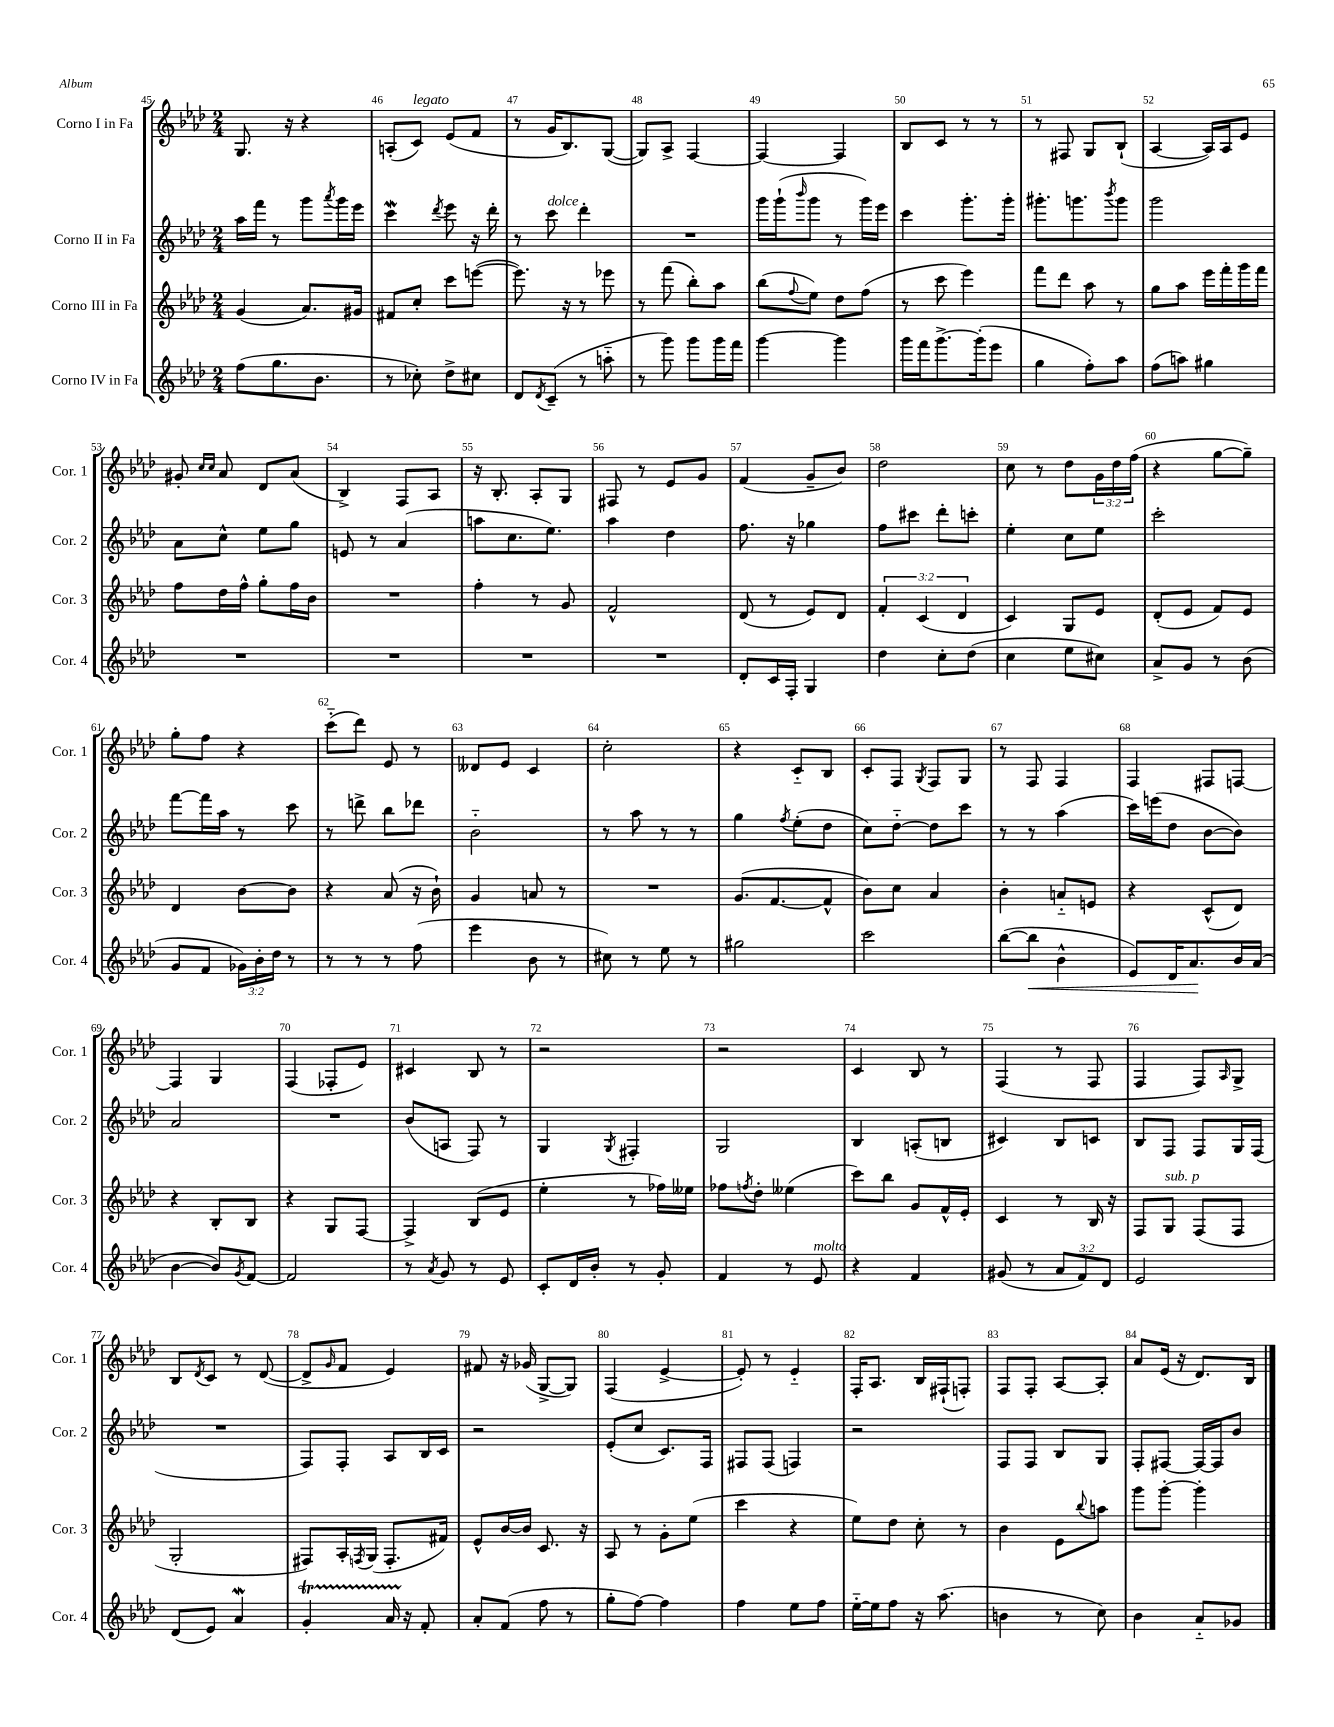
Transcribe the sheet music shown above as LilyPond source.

<<
\new StaffGroup <<
\new Staff = "s0" \with { instrumentName = "Corno I in Fa" shortInstrumentName = "Cor. 1" } {
    \clef treble \key aes \major \numericTimeSignature \time 2/4 \override Staff.TupletNumber.text = #tuplet-number::calc-fraction-text
    g8. r16 r4 |
    a8-.( c'8^\markup { \italic "legato" }) ees'8( f'8 |
    r8 g'16 bes8.) g8~( |
    g8) aes8-> f4~ |
    f4~ f4 |
    bes8 c'8 r8 r8 |
    r8 fis8 g8 bes8-!( |
    aes4~ aes16) aes16 ees'8 |
    gis'8-. \grace { c''16 c''16 } aes'8 des'8 aes'8( |
    bes4->) f8 aes8 |
    r16 bes8.-. aes8-. g8 |
    fis8 r8 ees'8 g'8 |
    f'4( g'8-- bes'8) |
    des''2 |
    c''8 r8 des''8 \tuplet 3/2 { g'16 des''16 f''16( } |
    r4 g''8~ g''8--) |
    g''8-. f''8 r4 |
    c'''8-_( des'''8) ees'8 r8 |
    deses'8 ees'8 c'4 |
    c''2-. |
    r4 c'8-_ bes8 |
    c'8-. f8 \acciaccatura { g8 } f8 g8 |
    r8 f8 f4 |
    f4 fis8 f8~ |
    f4 g4 |
    f4( fes8-. ees'8) |
    cis'4 bes8 r8 |
    r2 |
    r2 |
    c'4 bes8 r8 |
    f4( r8 f8 |
    f4 f8) \grace { aes16 } g8-> |
    bes8 \acciaccatura { des'8 } c'8 r8 des'8~( |
    des'8-> \grace { g'16 } f'8 ees'4) |
    fis'8 r16 ges'16( g8~-> g8) |
    f4( ees'4~-> |
    ees'8-.) r8 ees'4-_ |
    f16-. aes8. bes16 fis16-!( f8-.) |
    f8 f8-. aes8~ aes8-. |
    aes'8 ees'16( r16 des'8.) bes16 \bar "|." |
}
\new Staff = "s1" \with { instrumentName = "Corno II in Fa" shortInstrumentName = "Cor. 2" } {
    \clef treble \key aes \major \numericTimeSignature \time 2/4
    aes''16 f'''16 r8 g'''8 \acciaccatura { aes'''8 } g'''16 ees'''16 |
    c'''4\mordent \acciaccatura { des'''8 } ees'''8 r16 des'''16-. |
    r8 c'''8^\markup { \italic "dolce" } des'''4-. |
    R2 |
    g'''16 g'''16-!( \grace { bes'''16 } g'''8 r8 g'''16) ees'''16 |
    c'''4 g'''8.-. g'''16-. |
    gis'''8.-. g'''8. \acciaccatura { bes'''8 } g'''8 |
    g'''2 |
    aes'8 c''8-^ ees''8 g''8 |
    e'8 r8 aes'4( |
    a''8 c''8. ees''8.) |
    aes''4 des''4 |
    f''8. r16 ges''4 |
    f''8 cis'''8 des'''8-. c'''8-. |
    ees''4-. c''8 ees''8 |
    c'''2-. |
    f'''8~ f'''16 aes''16 r8 c'''8 |
    r8 d'''8-> bes''8 des'''8 |
    bes'2-_ |
    r8 aes''8 r8 r8 |
    g''4 \acciaccatura { f''8 } ees''8-.( des''8 |
    c''8) des''8~-_ des''8 c'''8 |
    r8 r8 aes''4( |
    c'''16) e'''16( des''8 bes'8~ bes'8) |
    aes'2 |
    R2 |
    bes'8( a8 f8) r8 |
    g4 \acciaccatura { g8 } fis4-. |
    g2 |
    bes4 a8-.( b8 |
    cis'4) bes8 c'8 |
    bes8 f8 f8 g16 f16( |
    R2 |
    f8) f8-. aes8 bes16 c'16 |
    r2 |
    ees'8-.( c''8 c'8.) f16 |
    fis8 fis8( f4) |
    r2 |
    f8 f8 bes8 g8 |
    f8-. fis8~ fis16~ fis16 bes'8 \bar "|." |
}
\new Staff = "s2" \with { instrumentName = "Corno III in Fa" shortInstrumentName = "Cor. 3" } {
    \clef treble \key aes \major \numericTimeSignature \time 2/4 \override Staff.TupletNumber.text = #tuplet-number::calc-fraction-text
    g'4( aes'8.) gis'16 |
    fis'8 c''8-. c'''8 e'''8~( |
    e'''8.) r16 r8 ees'''8 |
    r8 f'''8( bes''8-.) aes''8 |
    bes''8( \appoggiatura { f''8 } ees''8) des''8 f''8( |
    r8 c'''8 ees'''4) |
    f'''8 des'''8 aes''8 r8 |
    g''8 aes''8 ees'''16 f'''16-. g'''16 f'''16 |
    f''8 des''16 f''16-^ g''8-. f''16 bes'16 |
    R2 |
    f''4-. r8 g'8 |
    f'2-^ |
    des'8( r8 ees'8) des'8 |
    \tuplet 3/2 { f'4-. c'4( des'4 } |
    c'4) g8 ees'8 |
    des'8-.( ees'8 f'8) ees'8 |
    des'4 bes'8~ bes'8 |
    r4 aes'8( r16 bes'16-!) |
    g'4 a'8 r8 |
    R2 |
    g'8.( f'8.~ f'8-^ |
    bes'8) c''8 aes'4 |
    bes'4-. a'8-_ e'8 |
    r4 c'8-^( des'8) |
    r4 bes8-. bes8 |
    r4 g8 f8~ |
    f4-> bes8( ees'8 |
    ees''4-. r8 fes''16) eeses''16 |
    fes''8 \acciaccatura { f''8 } des''8-. eeses''4( |
    c'''8) bes''8 g'8 f'16-^ ees'16-. |
    c'4 r8 bes16 r16 |
    f8 g8^\markup { \italic "sub. p" } f8( f8 |
    g2-. |
    fis8) aes16-. \acciaccatura { f8 } g16( f8.-. fis'16) |
    ees'8-^ bes'16~ bes'16 c'8. r16 |
    aes8 r8 g'8-. ees''8( |
    c'''4 r4 |
    ees''8) des''8 c''8-. r8 |
    bes'4 ees'8 \appoggiatura { bes''8 } a''8 |
    g'''8 g'''8~-. g'''4-. \bar "|." |
}
\new Staff = "s3" \with { instrumentName = "Corno IV in Fa" shortInstrumentName = "Cor. 4" } {
    \clef treble \key aes \major \numericTimeSignature \time 2/4 \override Staff.TupletNumber.text = #tuplet-number::calc-fraction-text
    f''8( g''8. bes'8. |
    r8 ces''8-.) des''8-> cis''8 |
    des'8 \acciaccatura { des'8 } c'8--( r8 a''8-_ |
    r8 g'''8) g'''8 g'''16 f'''16 |
    g'''4~ g'''4 |
    g'''16 f'''16 g'''8.~-> g'''16-.( ees'''8 |
    g''4 f''8-.) aes''8 |
    f''8( a''8) gis''4 |
    R2 |
    R2 |
    R2 |
    R2 |
    des'8-. c'16 f16-. g4 |
    des''4 c''8-. des''8( |
    c''4 ees''8 cis''8) |
    aes'8-> g'8 r8 bes'8( |
    g'8 f'8 \tuplet 3/2 { ges'16) bes'16-. des''16 } r8 |
    r8 r8 r8 f''8( |
    ees'''4 bes'8 r8 |
    cis''8) r8 ees''8 r8 |
    gis''2 |
    c'''2 |
    bes''8~( bes''8\< bes'4-^ |
    ees'8) des'16 aes'8.\! bes'16 aes'16( |
    bes'4~ bes'8) \acciaccatura { g'8 } f'8~ |
    f'2 |
    r8 \acciaccatura { aes'8 } g'8 r8 ees'8 |
    c'8-. des'16 bes'16-. r8 g'8-. |
    f'4 r8 ees'8^\markup { \italic "molto" } |
    r4 f'4 |
    gis'8( r8 \tuplet 3/2 { aes'8 f'8) des'8 } |
    ees'2 |
    des'8( ees'8) aes'4\mordent |
    g'4-.\startTrillSpan aes'16 r16\stopTrillSpan f'8-. |
    aes'8-. f'8( f''8 r8 |
    g''8-. f''8~) f''4 |
    f''4 ees''8 f''8 |
    ees''16~-_ ees''16 f''8 r16 aes''8.( |
    b'4 r8 c''8) |
    bes'4 aes'8-_ ges'8 \bar "|." |
}
>>
>>
\layout { \context { \Score currentBarNumber = #45 \override BarNumber.break-visibility = ##(#f #t #t) barNumberVisibility = #all-bar-numbers-visible } }
